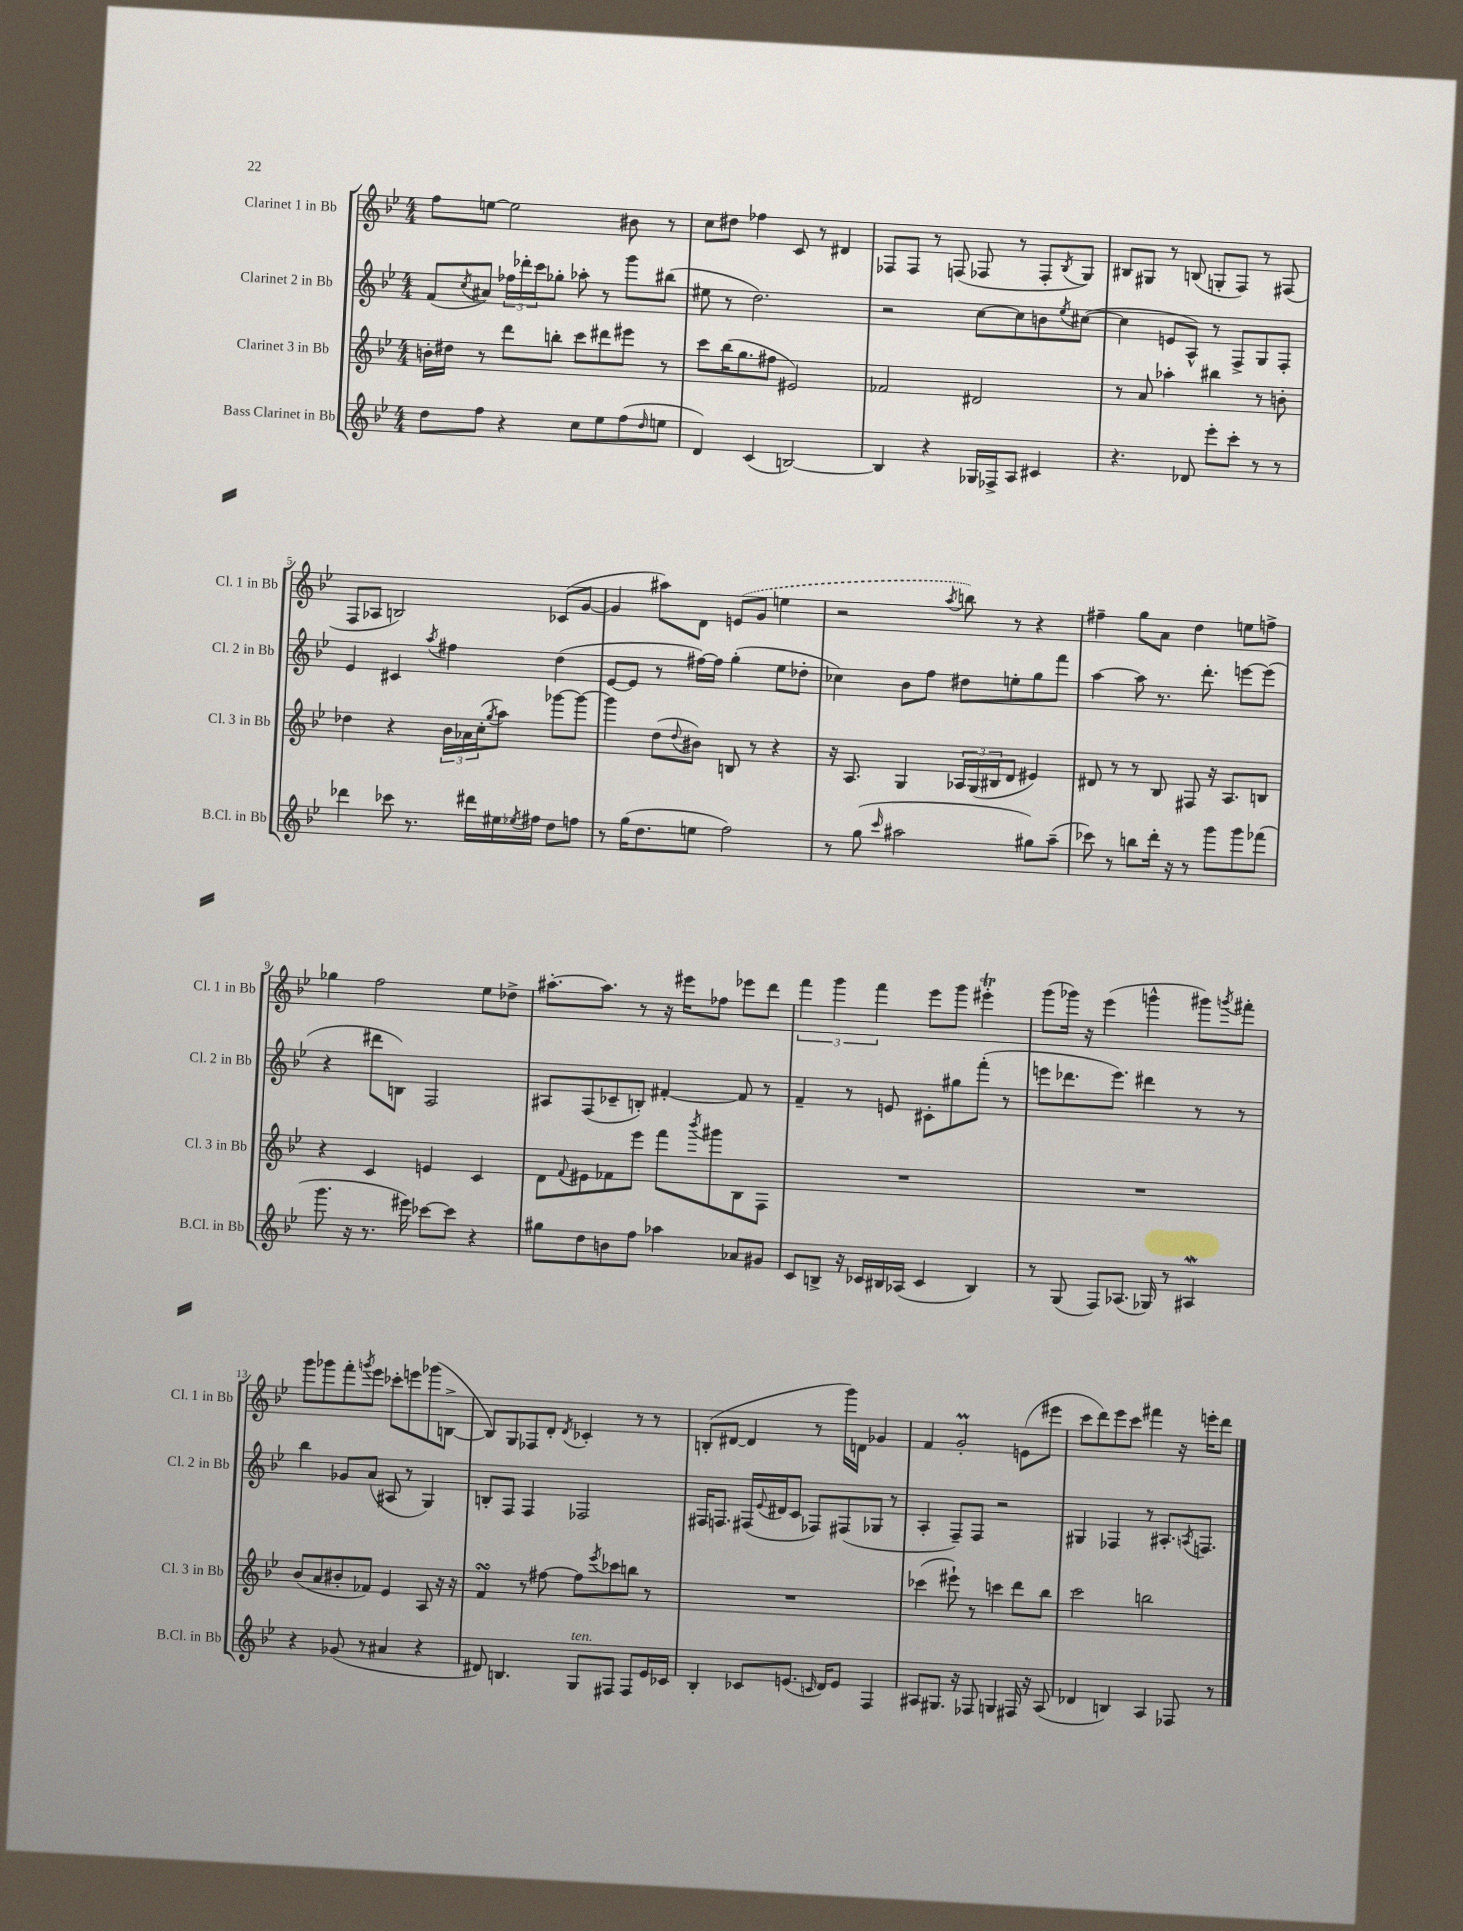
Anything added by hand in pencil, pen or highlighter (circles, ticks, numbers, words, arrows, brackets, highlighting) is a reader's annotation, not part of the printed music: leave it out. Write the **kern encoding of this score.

**kern	**kern	**kern	**kern
*part4	*part3	*part2	*part1
*staff4	*staff3	*staff2	*staff1
*I"Bass Clarinet in Bb	*I"Clarinet 3 in Bb	*I"Clarinet 2 in Bb	*I"Clarinet 1 in Bb
*I'B.Cl. in Bb	*I'Cl. 3 in Bb	*I'Cl. 2 in Bb	*I'Cl. 1 in Bb
*clefG2	*clefG2	*clefG2	*clefG2
*k[b-e-]	*k[b-e-]	*k[b-e-]	*k[b-e-]
*M4/4	*M4/4	*M4/4	*M4/4
=1	=1	=1	=1
8dd\L	16bn'\LL	(8f/L	8ff\L
.	16dd#X\JJ	.	.
.	.	8qcc/	.
8ff\J	8r	8a#X/J)	[8een\J
4r	8ddd\L	24ff-X\LL	2ee\]
.	.	24ddd-X'\	.
.	.	24ccc\J	.
.	8bbn'\J	8gg-X'\J	.
8cc\L	8ccc\L	8aa-X'\	.
8ee-\	8ddd#X\	8r	.
(8ff\	8eee#X\J	8ggg\L	8b#X\
16qqdd/	.	.	.
8een\J	8r	(8bb#X\J	8r
=2	=2	=2	=2
4d/)	8ccc\L	8ee#X\	8cc\L
.	(16bb-\K	8r	8dd#X\J
.	8.gg\	.	.
(4c/	.	2.dd\)	4ff-X\
.	8ff#X\J	.	.
[2Bn/)	2e#X/)	.	8c/
.	.	.	8r
.	.	.	4d#X/
=3	=3	=3	=3
4B/]	2f-X/	2r	8F-X/L
.	.	.	8F-/J
4r	.	.	8r
.	.	.	(8Fn/
16G-X/LL	2d#X/	[8cc\L	8F-X/
16F-X^/J	.	.	.
8A/J	.	8cc\]	8r
4c#X/	.	8bn\	8F-'/L
.	.	8qee-/	8qB-/
.	.	([8cc#X\J	8G/J)
=4	=4	=4	=4
4.r	8r	4cc#\]	8B#X/L
.	8a/	.	8G#X/J
.	4aa-X'\	8en/L	8r
8d-X/	.	8A^^/J)	(8Bn/
8eee-'\L	4bb#X\	8r	8Gn'/L
8ccc'\J	.	8F^/L	8F/J)
8r	8r	8G/	8r
8r	8bn'\	8F'/J	(8F#X/
!!LO:LB:g=z
=5	=5	=5	=5
4ddd-X\	4dd-X\	4e-/	8F/L
.	.	.	8A-X/J
8ccc-X\	4r	4c#X/	2Bn/)
8.r	.	.	.
.	.	8qaa/	.
.	24b-\LL	4ff#X\	.
.	24a-X\	.	.
16ddd#X\LL	.	.	.
.	(24cc'\J	.	.
.	8qgg/	.	.
16ee#X\	8aa\J)	.	.
8qee-X/	.	.	.
16ff#X\JJ	.	.	.
8dd\L	[8ggg-X\L	(4dd\	(8c-X/L
8ffn\J	8ggg-\J_	.	[8g/J
=6	=6	=6	=6
8r	4ggg-\]	[8e-/L	4g/]
(16gg\KL	.	8e-/J]	.
8.dd\	.	.	.
.	(8dd\L	8r	8aa#X\L)
.	8qqdd/	.	.
8een\J	8b#X\J)	[16ff#X\LL)	8d\J
.	.	16ff#\JJ]	.
2ff\)	8Bn/	(4gg'\	(8en/L
.	8r	.	8g/J
.	4r	8ee-\L	4een\
.	.	8dd-X'\J	.
=7	=7	=7	=7
8r	16r	4cc-X\)	2r
.	8.A/	.	.
(8gg\	.	.	.
16qqccc/	.	.	.
2aa#X\	4G/	8b-\L	.
.	.	8ff\J	.
.	.	.	8qaa/
.	24A-X/LL	8dd#X\L	8bbn\)
.	(24G/	.	.
.	24B#X/J	.	.
.	8d/J	8een'\	8r
8gg#X\L)	4e#X/)	8gg\	4r
(8aa#~\J	.	8fff\J	.
=8	=8	=8	=8
8ccc-X\)	8d#X/	[4aa\	4ff#X~\
8r	8r	.	.
8bbn\L	8r	8aa\]	8gg\L
16ddd'\Jk	8B-/	8.r	8a\J
16r	.	.	.
8r	8F#X/	.	4dd\
.	.	8.ddd'\	.
8ggg\L	16r	.	.
.	8.A/L	.	.
8ggg\	.	[8eeen\L	8een\L
(8fff-X\J	8Bn/J	(8eee\J]	8ffn^\J
!!LO:LB:g=z
=9	=9	=9	=9
8.ggg\	4r	4r	4gg-X\
16r	.	.	.
8.r	4c/	8ddd#X\L	2ff\
.	.	8Bn\J)	.
16eee#X\)	.	.	.
[8ccc-X\L	4en/	2F/	.
8ccc-\J]	.	.	.
4r	4c/	.	8ee-\L
.	.	.	8dd-X^\J
=10	=10	=10	=10
8gg#X\L	8d\L	8A#X/L	[8.aa#X'\L
.	8qqf/	.	.
8dd\	8e#X\	(8F/	.
.	.	.	8.aa#\J]
8bn\	8f-X\	8c-X~/	.
8ff\J	8eee-\J	8Bn'/J)	8r
4aa-X\	8fff\L	[4f#X'/	16r
.	.	.	16eee#X\KL
.	8qbbb-/	.	.
.	8ggg#X\	.	8ff-X\J
8a-X/L	8B-\	8f#/]	8eee-X\L
8g#X/J	8F\J	8r	8ddd\J
=11	=11	=11	=11
8c/L	1r	4f~/	6fff\
8Bn^/J	.	.	.
.	.	.	6ggg\
16r	.	8r	.
16c-X/LL	.	.	.
.	.	.	6fff\
16B#X/	.	8en/	.
(16A-X/JJ	.	.	.
4c-/	.	8c#X'\L	8eee-\L
.	.	8gg#X\	8ggg\J
4B#/)	.	(8fff'\J	4eee#Xt'\
.	.	8r	.
=12	=12	=12	=12
8r	1r	8eeen\L	(8ggg\L
(8G/	.	8.ddd-X\	16ggg-X\Jk)
.	.	.	16r
8F/L)	.	.	(4eee-\
.	.	8.eee\J)	.
(8.A-X/J	.	.	.
.	.	4ddd#X\	4gggn^^\
16G-X/)	.	.	.
8r	.	.	.
4A#XW/	.	8r	8ggg#X\L)
.	.	.	8qgggn/
.	.	8r	8fff#X'\J
!!LO:LB:g=z
=13	=13	=13	=13
4r	(8b-/L	4bb-\	8ggg\L
.	8a/	.	8ggg-X\
(8g-X/	8b#X'/	8g-X/L	8fff'\
.	.	.	8qgggn/
8r	8f-X/J)	(8a/J	8eee-\J
4a#X/	4e-/	8A#X/	8ccc-X'\L
.	.	8r	8eeen\
4r	8A/	4G/)	(8ggg-X\
.	16r	.	[8Bn^\J
.	16r	.	.
=14	=14	=14	=14
8d#X/)	4fsSSS/	8Bn'/L	8B/L])
4.Bn/	.	8F/J	8G/
.	8r	4F/	8F-X/
.	[8ff#X\	.	8d'/J
.	.	.	8qd/
!LO:TX:a:i:t=ten.	!	!	!
8G/L	8ff#\L]	2F-X/	4c-X'/
.	8qeee-/	.	.
8F#X/J	8ccc-X\	.	.
8F#/L	8bbn\J	.	8r
16e-/L	8r	.	8r
16c-X/JJ	.	.	.
=15	=15	=15	=15
4B-'/	1r	16F#X/KL	(8Bn'/L
.	.	8.Fn/J	.
.	.	.	[8d#X/J
8c-X/L	.	(16F#X/LL	4d#/]
.	.	8qqe-/	.
.	.	16d#X/J	.
(8.en/J	.	8c/J	.
.	.	8F-X/L)	8r
16qqcn/	.	.	.
16d/KL)	.	.	.
8e/J	.	(8F#X/	16ggg\LL)
.	.	.	16dn\JJ
4F/	.	8G-X/J	4g-X/
.	.	8r	.
=16	=16	=16	=16
8A#X/L	(4ccc-X\	4A'/	4f/
8.G#X/J	.	.	.
.	8eee#X`\)	8F~/L)	2gM'/
16r	.	.	.
8F-X/	8r	8F/J	.
4Gn/	4cccn\	2r	.
16F#X/	8ddd\L	.	(8en\L
16r	.	.	.
(8A#/	8bb-\J	.	8eee#X\J
=17	=17	=17	=17
4d-X/	2ccc\	4G#X/	8ccc\L
.	.	.	8ddd\)
4Bn/)	.	4F-X/	8eee-\
.	.	.	8ccc\J
4A/	2bbn\	8r	4fff#X\
.	.	8.A#X'/L	.
8F-X/	.	.	16r
.	.	8qAn/	.
.	.	8.Fn/J	16eeen'\KL
8r	.	.	8ddd\J
==	==	==	==
*-	*-	*-	*-
